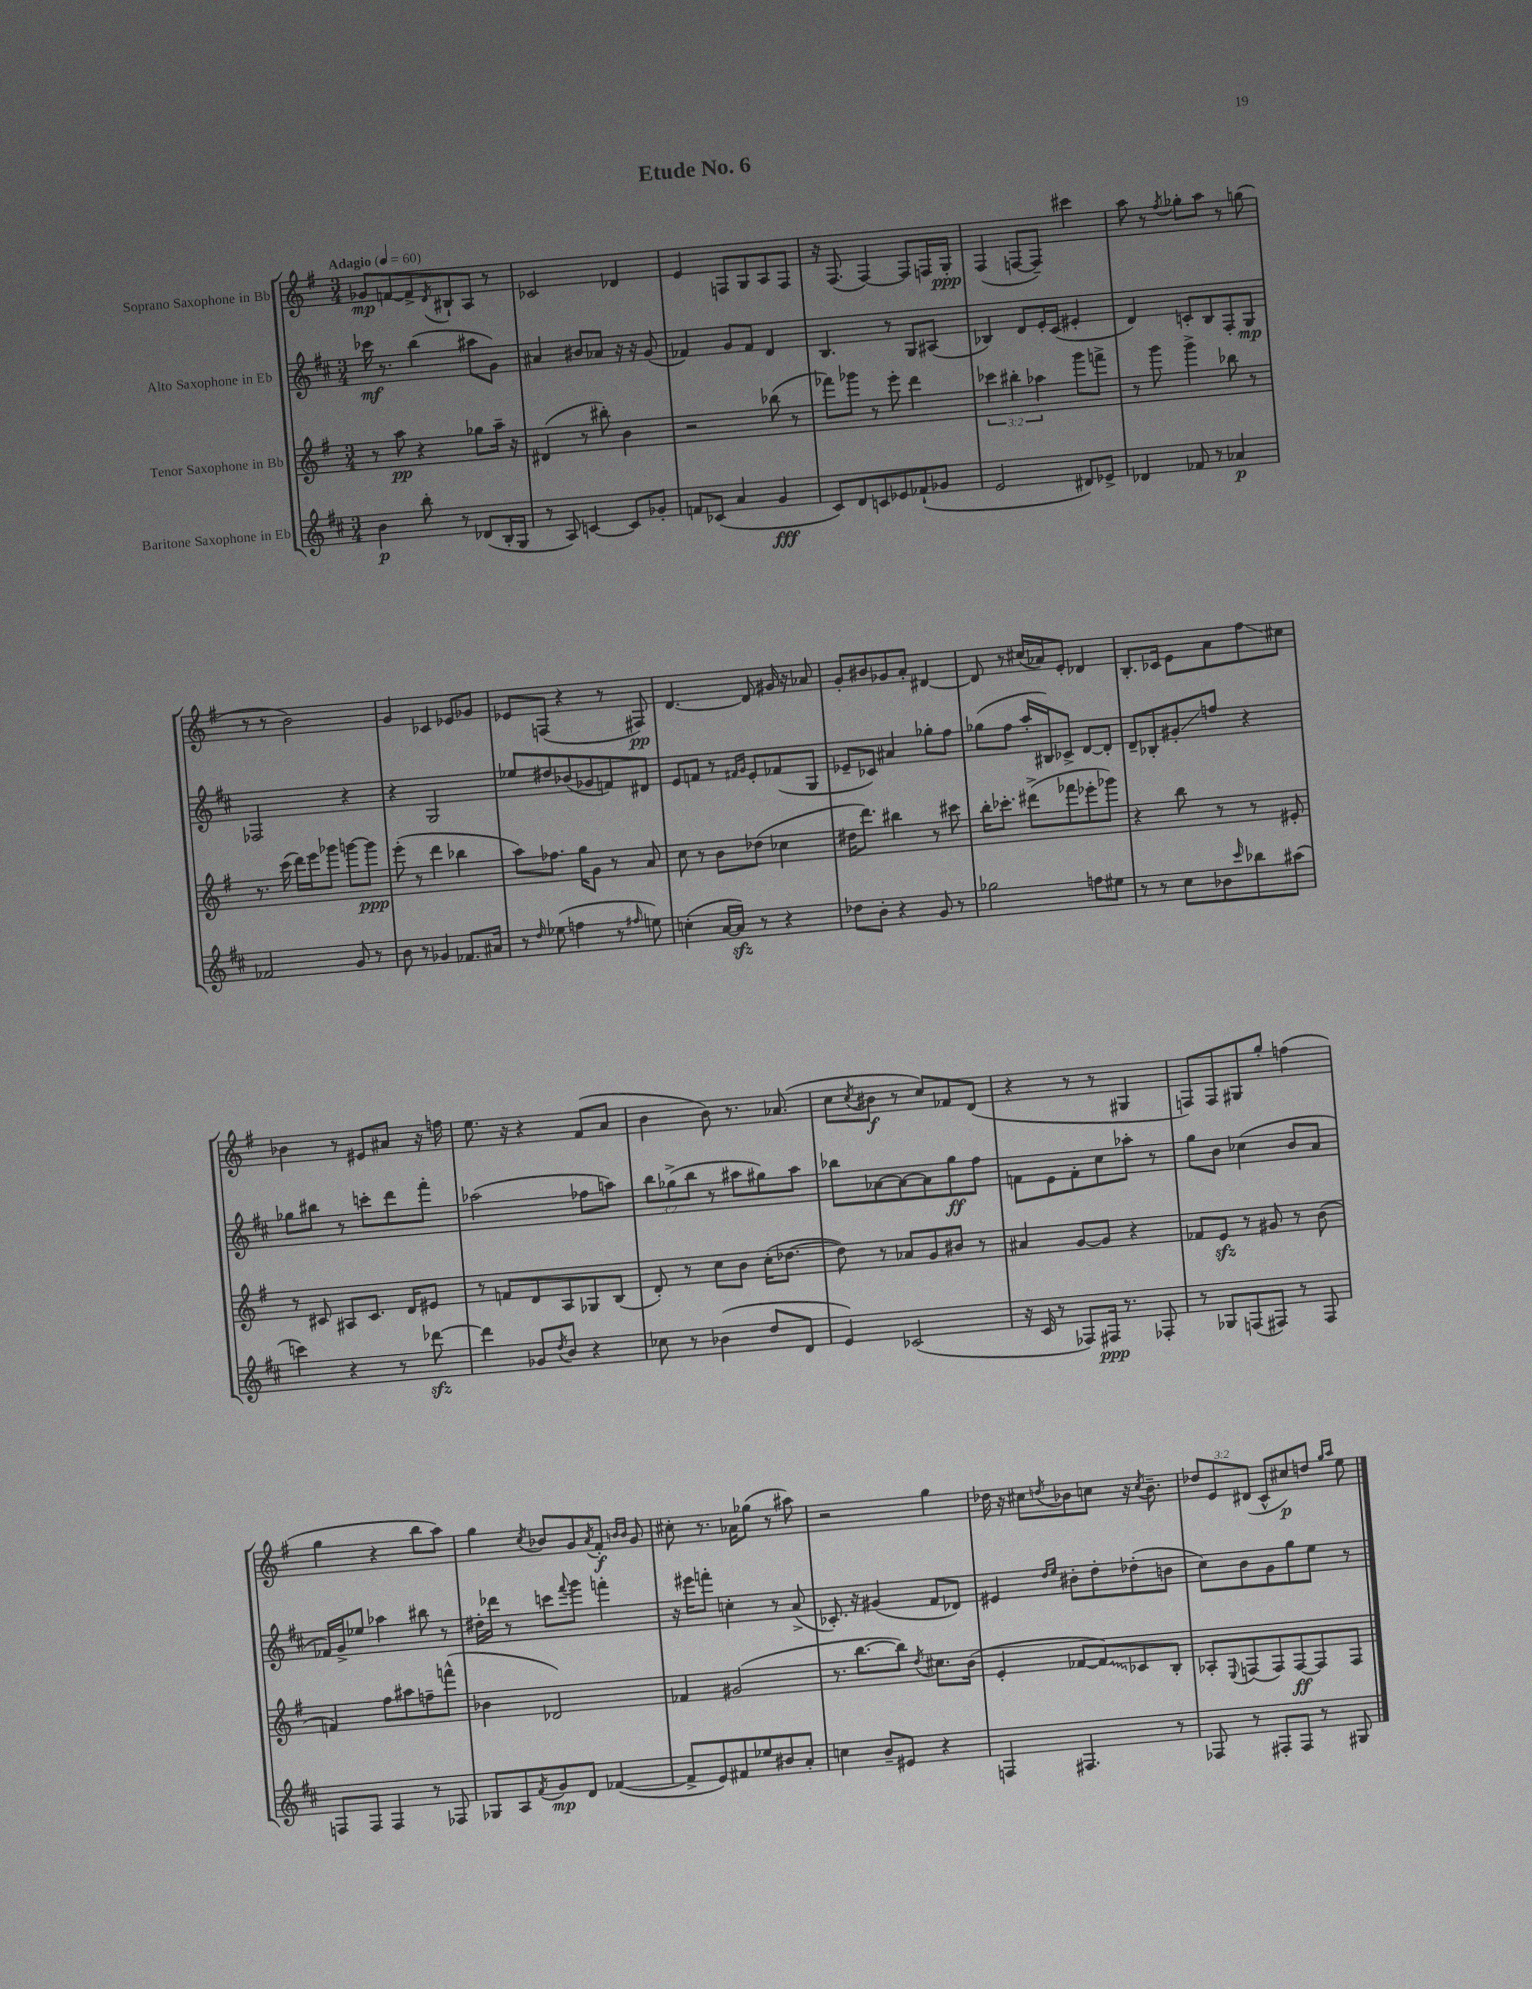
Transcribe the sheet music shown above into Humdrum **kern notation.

**kern	**kern	**kern	**kern
*staff4	*staff3	*staff2	*staff1
*clefG2	*clefG2	*clefG2	*clefG2
*k[f#c#]	*k[f#]	*k[f#c#]	*k[f#]
*M3/4	*M3/4	*M3/4	*M3/4
*MM60	*MM60	*MM60	*MM60
4b	8r	16ccc-	8g-
.	.	8.r	.
.	8aa	.	[8f
8bb'	4r	(4bb	8f^]
.	.	.	8qd
8r	.	.	8B#`
(8d-	8gg-	8aa#	8A
16B'	16aa~	8g)	8r
16G	16r	.	.
=	=	=	=
8r	(4d#	4a#	2c-
8A)	.	.	.
[4c	8r	8b#	.
.	8bb#')	8a-	.
8c]	4b	16r	4d-
.	.	16r	.
8g-'	.	(8g	.
=	=	=	=
8f	2r	4f-)	4e
(8c-	.	.	.
4a	.	8g	8F
.	.	8f-	8G
4g	(8bb-	4d	8A
.	8r	.	8F
=	=	=	=
8c#)	8fff-)	4.B	16r
.	.	.	(8.F#
8d	8ggg-	.	.
8c	8r	.	[4F#)
8e-	8eee'	8r	.
(8f-`	4ddd	8G	8F#]
8g-	.	(8A#	16F
.	.	.	16G'
=	=	=	=
2e	6ccc-	4B-)	(4F#
.	6bb#'	.	.
.	.	8d	[8F
.	6aa-	.	.
.	.	16e'	8F~])
.	.	(16c#	.
8d#)	8ggg	4e#'	4ccc#
8e-^	8fff^	.	.
=	=	=	=
4d-	8r	4d)	8aa
.	8ggg	.	8r
.	.	.	8qff#
8f-	4ggg^	8c'	8gg-'
8r	.	8B	8aa
4a-	8bb-	8F#'	8r
.	8r	8G	(8gg
=	=	=	=
2f-	8.r	2F-	8r
.	.	.	8r
.	(16ccc	.	.
.	16ddd)	.	2b)
.	16eee	.	.
.	8ggg-	.	.
8g	[8ggg	4r	.
8r	8ggg]	.	.
=	=	=	=
8b	(8eee'	4r	4g
8r	8r	.	.
4g-	4ddd	2G	4c-
8.f-	4bb-	.	8e-
.	.	.	8g-
16a#	.	.	.
=	=	=	=
8r	8aa)	8ee-	8e-
16qqdd	.	.	.
(8ee-	8.ff-	8dd#	(8F
4ff	.	(8b-	4r
.	16gg	.	.
.	8g	8g-	.
8r	8r	8f)	8r
16qqff#	.	.	.
8ee)	8a	8d#	8F#)
=	=	=	=
(4cc'	8cc	8e	[4.d
.	8r	8f	.
[16a	8b	8r	.
16a])	.	.	.
.	.	16qqf#	.
.	.	16qqg	.
8r	(8dd-	8e'	8d]
4r	4cc-	(8f-	16g#
.	.	.	16r
.	.	8G	8a-
=	=	=	=
8dd-	16dd#	8e-~	8g'
.	8.ddd)	.	.
8b'	.	8c-)	8b#
4r	4bb#	4a#	8g-
.	.	.	8a'
8g	8r	8gg-'	[4d#
8r	8ccc#	8ff#	.
=	=	=	=
2gg-	16bb'	(8gg-	8d#]
.	8.ccc-'	.	.
.	.	8ff#	8r
.	(8ddd#^	16aa'	(16cc#
.	.	16B#)	16a-)
.	8fff-	8c-^	8e'
8ff	8eee-'	[8d	4d-
8ee#	8ggg-)	8d']	.
=	=	=	=
8r	4r	8d~	8.B'
8r	.	8B-'	.
.	.	.	16c-
8cc#	8bb	8g#'	8e
8b-	8r	8ff	8a
16qqccc#	.	.	.
8bb-	8r	4r	8ff#
(8aa#	8e#'	.	8cc#
=	=	=	=
4ccc)	8r	8gg-	4b-
.	8c#	8bb#	.
4r	8A#	8r	8r
.	8.c#	8ccc'	8e#
8r	.	8ddd	8a#
.	16d	.	.
[8ddd-	8e#	8fff#'	16r
.	.	.	16ff
=	=	=	=
4ddd-]	8r	(2aa-	8.ee
.	8f	.	.
.	.	.	16r
8g-	8d	.	4r
8qdd	.	.	.
8b	8A	.	.
4r	8G-	8ff-	(8f#
.	(8B	8aa)	8a
=	=	=	=
8cc-	8d')	12bb	4b
.	.	(12gg-^	.
8r	8r	.	.
.	.	12bb	.
(4b-	8cc	8r	8b)
.	8b	8aa#	8.r
8dd	(16cc'	8gg#)	.
.	[8.dd-	.	(8.a-
8d	.	8aa#	.
=	=	=	=
4e)	8dd-])	8bb-	8cc
.	.	.	8qcc
.	8r	[8a-	8b#
(2c-	8a-	8a-_	8r
.	8g	8a-]	8cc)
.	8b#	8gg	8f-
.	8r	8ff#	(8d
=	=	=	=
16r	4a#	8f	4r
16c#	.	.	.
8r	.	8e	.
8F-)	[8g	8f'	8r
16F#	8g]	8cc#	8r
8.r	.	.	.
.	4r	8aa-'	4G#
8F-'	.	8r	.
=	=	=	=
8r	8f-	8gg	8F)
8G-	8e	8b	8F
(8F	8r	(4cc-	8G#
8F#)	8g#	.	8gg'
8r	8r	8b	(4ff
8F#	(8b	8a	.
=	=	=	=
8F	4f)	16f-)	4gg
.	.	16g^	.
8F	.	8ee-	.
4F	8ff#	4aa-	4r
.	8aa#	.	.
8r	8ff~	8bb#	8bb
8F-	(8fff^^	8r	8aa)
=	=	=	=
8G-	4b-	16dd#'	4gg
.	.	16ddd-	.
8A	.	8r	.
8qf#	.	.	8qcc
8g	2d-)	8ccc	8b-
.	.	8qqfff#	.
8d	.	8ggg	8g
.	.	.	8qa
([4f-	.	4fff'	8f#'
.	.	.	16qqb
.	.	.	16qqb
.	.	.	8g
=	=	=	=
8f-^]	4f-	16r	8cc#'
.	.	16eee#	.
8e)	.	8fff'	8.r
8f#	(2g#	4cc'	.
.	.	.	16a-
8ee-	.	.	(8gg-
8b#	.	8r	8r
8a'	.	(8a^	8aa#)
=	=	=	=
4cc	8.r	8.c-')	2r
.	[8.bb	16r	.
8b~	.	(4g#	.
8e#	8bb])	.	.
.	8qdd	.	.
4r	8.cc#	8f#	4gg
.	.	8d-)	.
.	(16b	.	.
=	=	=	=
4F	4e'	4e#	16dd-
.	.	.	16r
.	.	.	8cc#
.	.	16qqdd	.
.	.	16qqee	8qdd
4.F#	[8f-	8b#'	8b-
.	8f-])	8dd'	8cc
.	8c-	(8dd-'	16r
.	.	.	8qcc
.	.	.	8.b-~
8r	8B'	8b	.
=	=	=	=
8F-	8A-'	8cc#)	12dd-
.	.	.	12e
.	8qqE	.	.
8r	(8F	8b	.
.	.	.	(12d#
8F#'	8F)	8g	8c^^
8F#	[8F	8gg	8cc#)
8r	8F]	8ee	8dd
.	.	.	16qqgg
.	.	.	16qqaa
8G#	8F	8r	8ee
==	==	==	==
*-	*-	*-	*-
